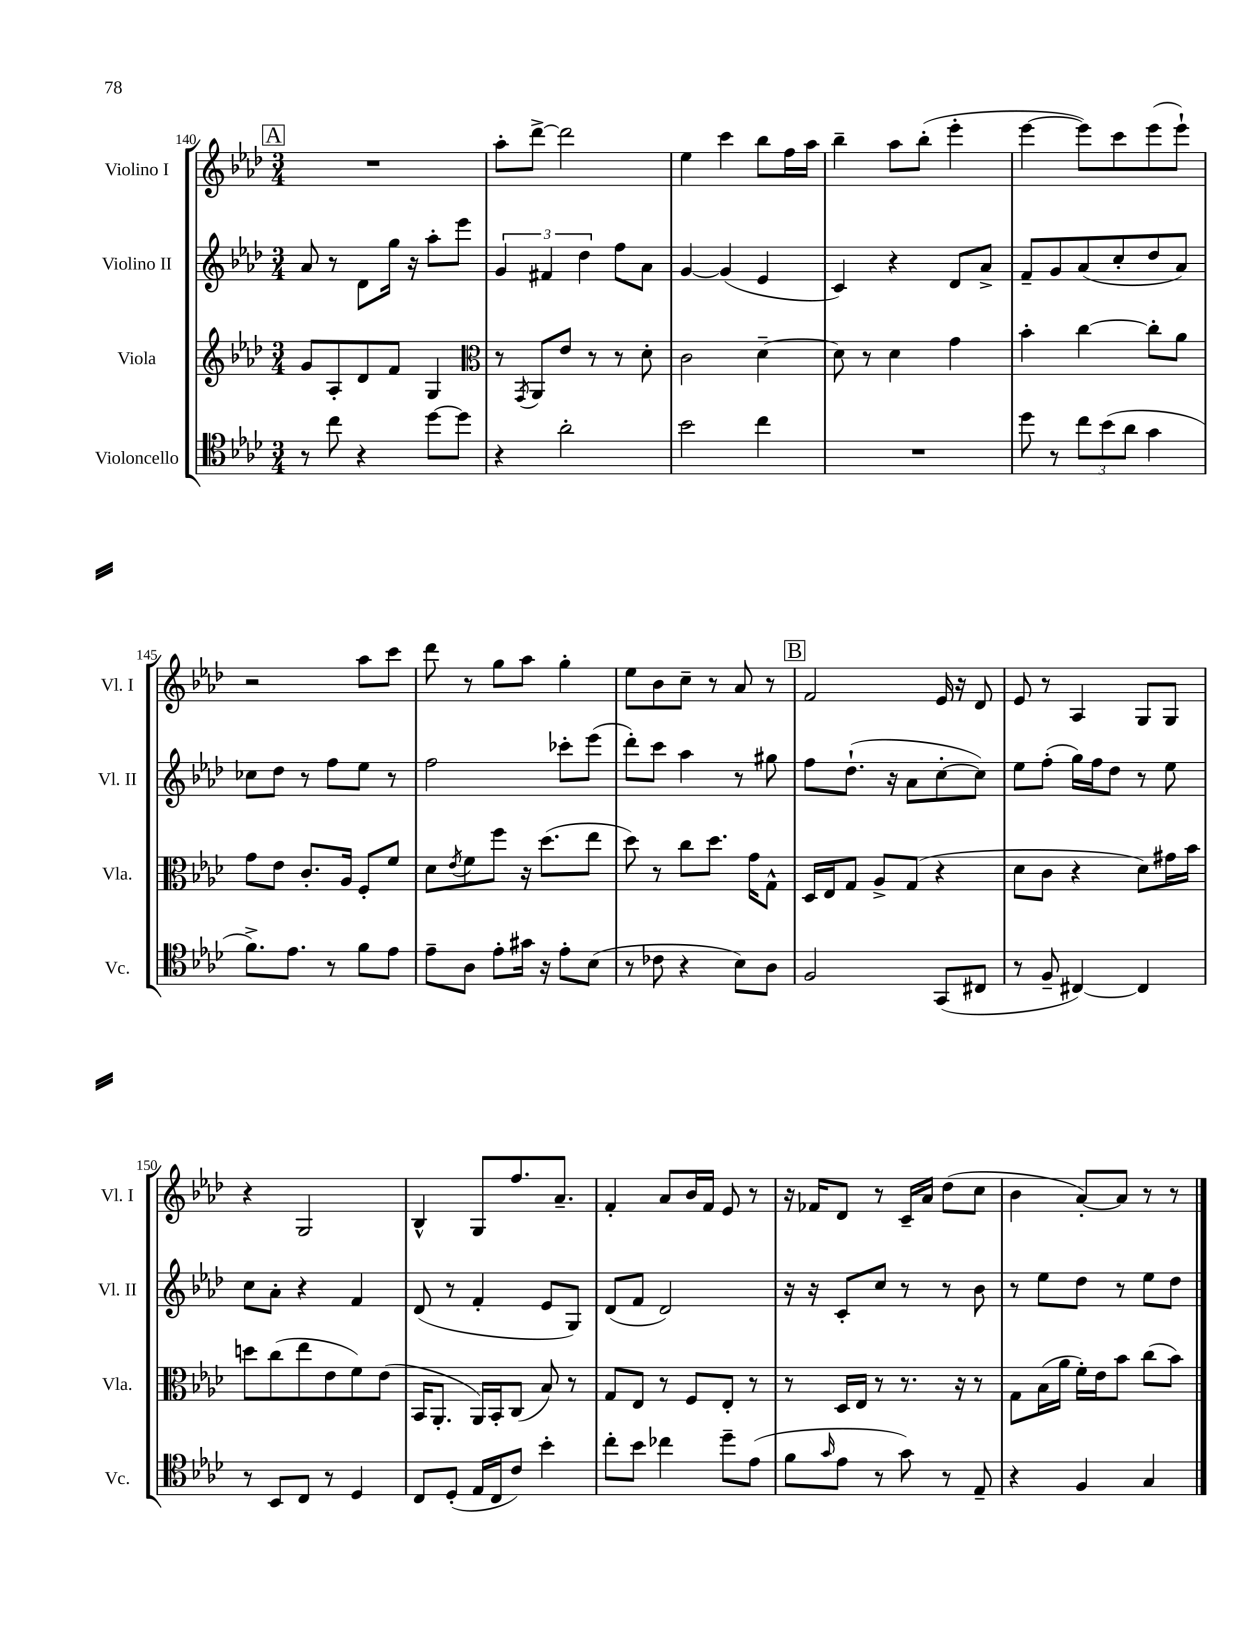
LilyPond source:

<<
\new StaffGroup <<
\new Staff = "s0" \with { instrumentName = "Violino I" shortInstrumentName = "Vl. I" } {
    \clef treble \key aes \major \numericTimeSignature \time 3/4
    \mark \markup { \box "A" } R2. |
    aes''8-. des'''8~-> des'''2 |
    ees''4 c'''4 bes''8 f''16 aes''16 |
    bes''4-- aes''8 bes''8-.( ees'''4-. |
    ees'''4~ ees'''8) c'''8 ees'''8( ees'''8-!) |
    r2 aes''8 c'''8 |
    des'''8 r8 g''8 aes''8 g''4-. |
    ees''8 bes'8 c''8-- r8 aes'8 r8 |
    \mark \markup { \box "B" } f'2 ees'16 r16 des'8 |
    ees'8 r8 aes4 g8 g8 |
    r4 g2 |
    bes4-^ g8 f''8. aes'8.-- |
    f'4-. aes'8 bes'16 f'16 ees'8 r8 |
    r16 fes'16 des'8 r8 c'16-- aes'16 des''8( c''8 |
    bes'4 aes'8~-.) aes'8 r8 r8 \bar "|." |
}
\new Staff = "s1" \with { instrumentName = "Violino II" shortInstrumentName = "Vl. II" } {
    \clef treble \key aes \major \numericTimeSignature \time 3/4
    \mark \markup { \box "A" } aes'8 r8 des'8 g''16 r16 aes''8-. ees'''8 |
    \tuplet 3/2 { g'4 fis'4 des''4 } f''8 aes'8 |
    g'4~ g'4( ees'4 |
    c'4) r4 des'8 aes'8-> |
    f'8-- g'8 aes'8( c''8-. des''8 aes'8) |
    ces''8 des''8 r8 f''8 ees''8 r8 |
    f''2 ces'''8-. ees'''8( |
    des'''8-.) c'''8 aes''4 r8 gis''8 |
    \mark \markup { \box "B" } f''8 des''8.-!( r16 aes'8 c''8~-. c''8) |
    ees''8 f''8-.( g''16) f''16 des''8 r8 ees''8 |
    c''8 aes'8-. r4 f'4 |
    des'8( r8 f'4-. ees'8 g8) |
    des'8( f'8 des'2) |
    r16 r16 c'8-. c''8 r8 r8 bes'8 |
    r8 ees''8 des''8 r8 ees''8 des''8 \bar "|." |
}
\new Staff = "s2" \with { instrumentName = "Viola" shortInstrumentName = "Vla." } {
    \clef treble \key aes \major \numericTimeSignature \time 3/4
    \mark \markup { \box "A" } g'8 aes8-. des'8 f'8 g4 |
    \clef alto r8 \acciaccatura { g,8 } aes,8 ees'8 r8 r8 des'8-. |
    c'2 des'4~-- |
    des'8 r8 des'4 g'4 |
    bes'4-. c''4~ c''8-. aes'8 |
    g'8 ees'8 c'8.-. aes16 f8-. f'8 |
    des'8 \acciaccatura { ees'8 } f'8 f''8 r16 des''8.( ees''8 |
    des''8) r8 c''8 des''8. g'16 g8-^ |
    \mark \markup { \box "B" } des16 ees16 g8 aes8-> g8( r4 |
    des'8 c'8 r4 des'8) gis'16 bes'16 |
    d''8 c''8( ees''8 ees'8 f'8) ees'8( |
    bes,16 aes,8.-. aes,16) bes,16-. c8( bes8) r8 |
    g8 ees8 r8 f8 ees8-. r8 |
    r8 des16 ees16 r8 r8. r16 r8 |
    g8 bes16( aes'16 f'16-.) ees'16 bes'8 c''8( bes'8) \bar "|." |
}
\new Staff = "s3" \with { instrumentName = "Violoncello" shortInstrumentName = "Vc." } {
    \clef tenor \key aes \major \numericTimeSignature \time 3/4
    \mark \markup { \box "A" } r8 c''8 r4 des''8~ des''8 |
    r4 aes'2-. |
    bes'2 c''4 |
    R2. |
    des''8 r8 \tuplet 3/2 { c''8 bes'8( aes'8 } g'4 |
    f'8.->) ees'8. r8 f'8 ees'8 |
    ees'8-- aes8 ees'8-. gis'16 r16 ees'8-. bes8( |
    r8 ces'8 r4 bes8) aes8 |
    \mark \markup { \box "B" } f2 g,8( cis8 |
    r8 f8-- cis4~) cis4 |
    r8 bes,8 c8 r8 des4 |
    c8 des8-.( ees16 c16 c'8) bes'4-. |
    c''8-. bes'8 ces''4 des''8-- ees'8( |
    f'8 \grace { g'16 } ees'8 r8 g'8) r8 ees8-- |
    r4 f4 g4 \bar "|." |
}
>>
>>
\layout { \context { \Score currentBarNumber = #140 } }
